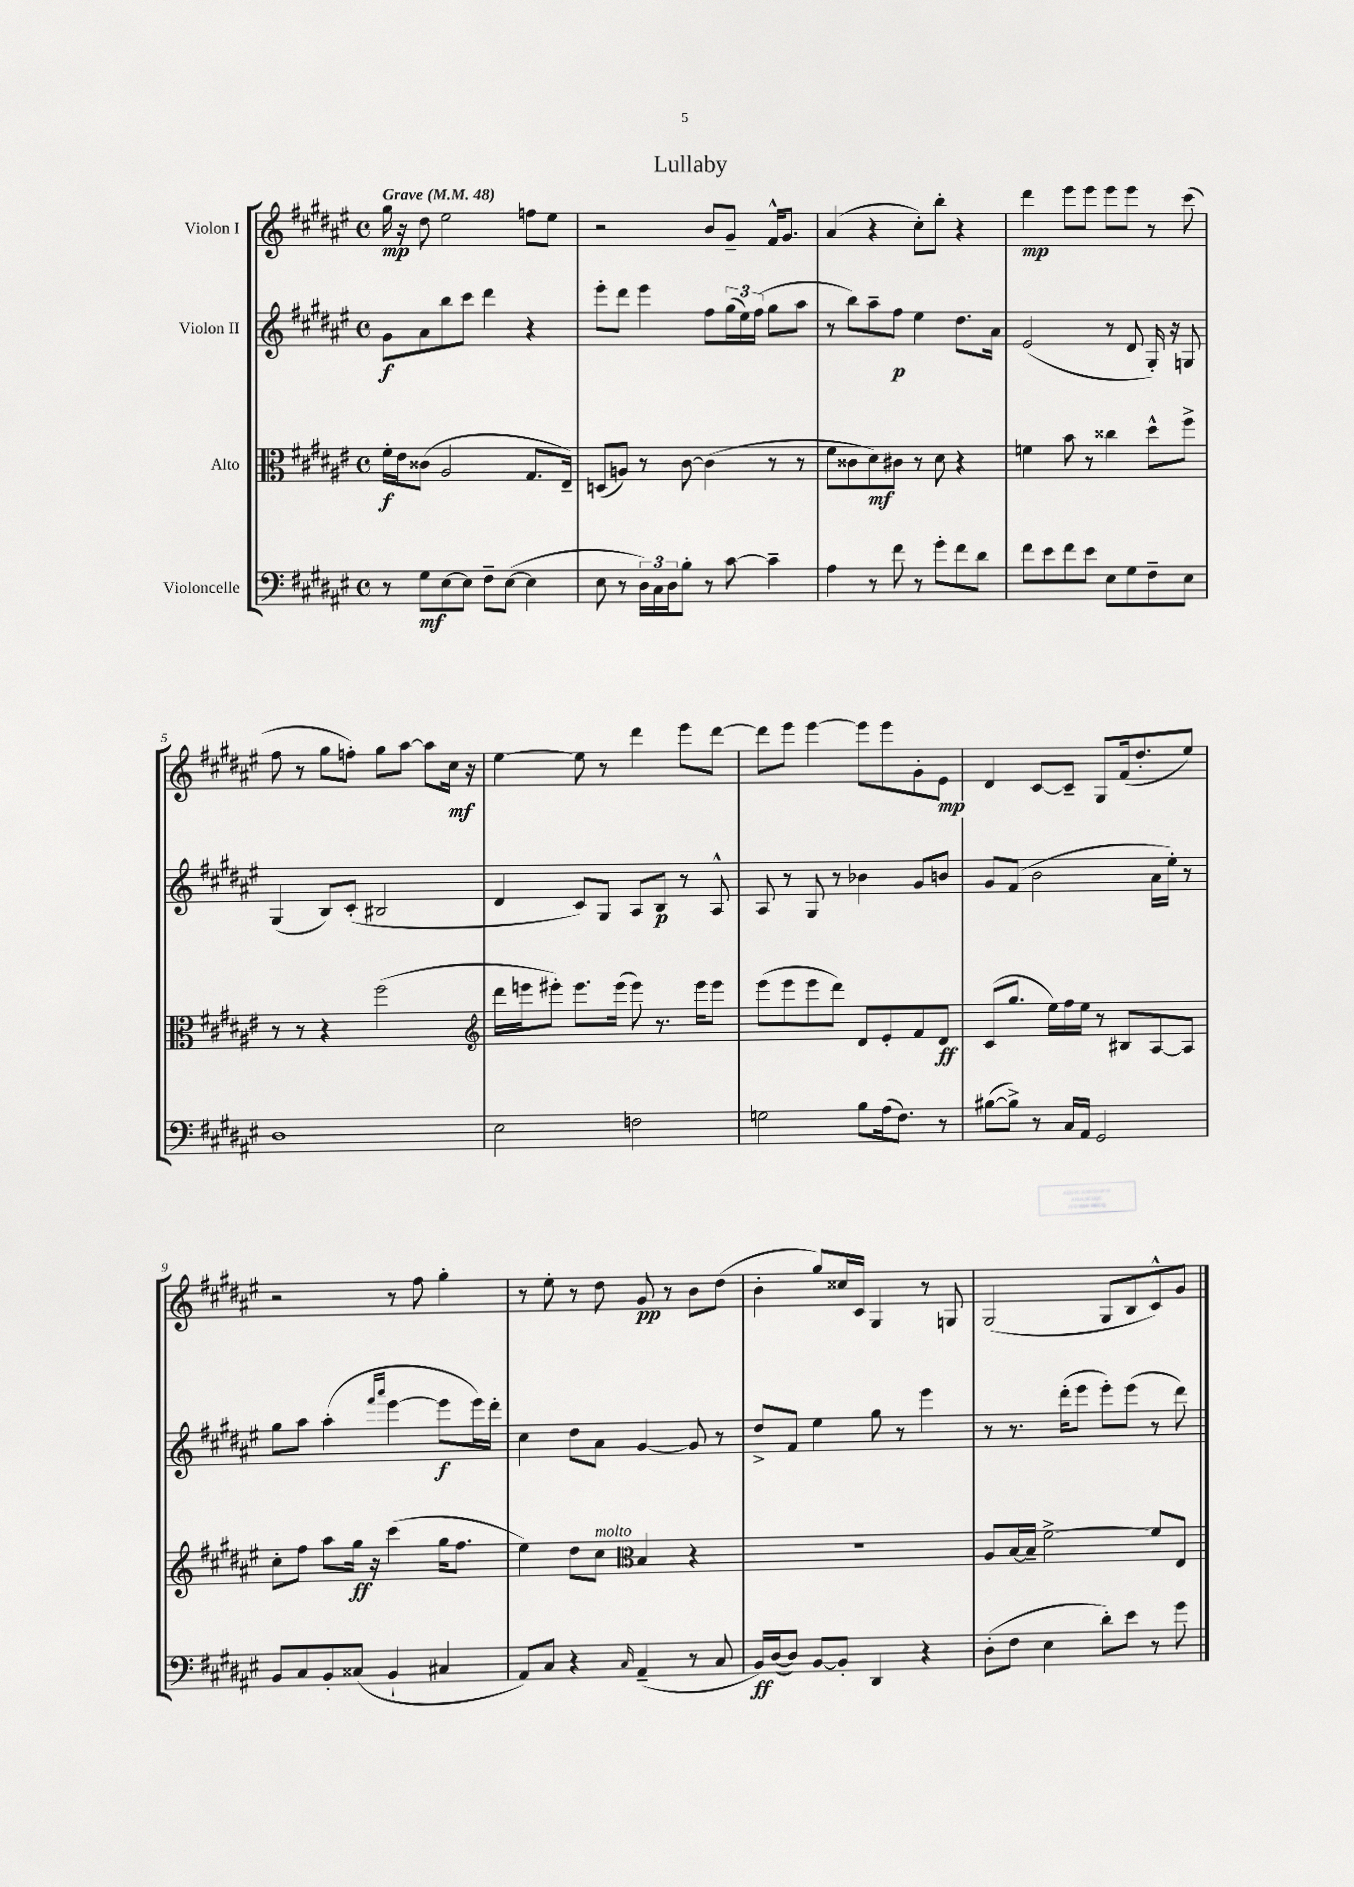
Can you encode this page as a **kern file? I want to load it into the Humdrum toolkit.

**kern	**dynam	**kern	**dynam	**kern	**dynam	**kern	**dynam
*part4	*part4	*part3	*part3	*part2	*part2	*part1	*part1
*staff4	*staff4	*staff3	*staff3	*staff2	*staff2	*staff1	*staff1
*I"Violoncelle	*	*I"Alto	*	*I"Violon II	*	*I"Violon I	*
*clefF4	*	*clefC3	*	*clefG2	*	*clefG2	*
*k[f#c#g#d#a#e#]	*	*k[f#c#g#d#a#e#]	*	*k[f#c#g#d#a#e#]	*	*k[f#c#g#d#a#e#]	*
*M4/4	*	*M4/4	*	*M4/4	*	*M4/4	*
*met(c)	*	*met(c)	*	*met(c)	*	*met(c)	*
*MM48	*	*MM48	*	*MM48	*	*MM48	*
=1	=1	=1	=1	=1	=1	=1	=1
!	!	!	!	!	!	!LO:TX:a:B:t=Grave	!
8r	.	16f#'\LL	f	8g#\L	f	16gg#\	mp
.	.	16e#\J	.	.	.	16r	.
8G#\L	mf	(8c##X\J	.	8a#\	.	8dd#\	.
[8E#\	.	2A#/	.	8bb\	.	2ee#\	.
8E#\J]	.	.	.	8ccc#\J	.	.	.
8F#~\L	.	.	.	4ddd#\	.	.	.
([8E#\J	.	.	.	.	.	.	.
4E#\]	.	8.G#/L	.	4r	.	8ffn\L	.
.	.	.	.	.	.	8ee#\J	.
.	.	16E#~/Jk)	.	.	.	.	.
=2	=2	=2	=2	=2	=2	=2	=2
8E#\	.	(8Dn/L	.	8eee#'\L	.	2r	.
8r	.	8An/J)	.	8ddd#\J	.	.	.
24D#\LL)	.	8r	.	4eee#\	.	.	.
24C#\	.	.	.	.	.	.	.
24D#\J	.	.	.	.	.	.	.
8B'\J	.	[8c#\	.	.	.	.	.
8r	.	(4c#\]	.	8ff#\L	.	8b/L	.
[8c#\	.	.	.	(24gg#\L	.	8g#~/J	.
.	.	.	.	24ee#\)	.	.	.
.	.	.	.	(24ff#\JJ	.	.	.
4c#~\]	.	8r	.	8gg#\L	.	16f#^^/KL	.
.	.	.	.	.	.	8.g#/J	.
.	.	8r	.	8aa#\J	.	.	.
=3	=3	=3	=3	=3	=3	=3	=3
4A#\	.	8f#\L	.	8r	.	(4a#/	.
.	.	8c##X\	.	8bb\L)	.	.	.
8r	.	8d#\)	mf	8aa#~\	.	4r	.
8f#\	.	8c#X\J	.	8ff#\J	p	.	.
8r	.	8r	.	4ee#\	.	8cc#'\L)	.
8g#'\L	.	8d#\	.	.	.	8bb'\J	.
8f#\	.	4r	.	8.dd#\L	.	4r	.
8d#\J	.	.	.	.	.	.	.
.	.	.	.	16a#\Jk	.	.	.
=4	=4	=4	=4	=4	=4	=4	=4
8f#\L	.	4fn\	.	(2e#/	.	4ddd#\	mp
8e#\	.	.	.	.	.	.	.
8f#\	.	8b\	.	.	.	8eee#\L	.
8e#\J	.	8r	.	.	.	8eee#\J	.
8E#\L	.	4cc##X\	.	8r	.	8eee#\L	.
8G#\	.	.	.	8d#/	.	8eee#\J	.
8F#~\	.	8dd#^^\L	.	16G#'/)	.	8r	.
.	.	.	.	16r	.	.	.
8E#\J	.	8ff#^\J	.	8Gn/	.	(8ccc#\	.
!!LO:LB:g=z
=5	=5	=5	=5	=5	=5	=5	=5
1D#	.	8r	.	(4G#/	.	8ff#\	.
.	.	8r	.	.	.	8r	.
.	.	4r	.	8B/L)	.	8gg#\L	.
.	.	.	.	(8c#'/J	.	8ffn'\J)	.
.	.	(2ff#\	.	2B#X/	.	8gg#\L	.
.	.	.	.	.	.	[8aa#\J	.
.	.	.	.	.	.	8aa#\L]	.
.	.	.	.	.	.	16cc#\Jk	mf
.	.	.	.	.	.	16r	.
=6	=6	=6	=6	=6	=6	=6	=6
*	*	*clefG2	*	*	*	*	*
2E#\	.	16ddd#\LL	.	4d#/	.	[4ee#\	.
.	.	16eeen\J	.	.	.	.	.
.	.	8eee#X'\J)	.	.	.	.	.
.	.	8.eee#\L	.	8c#/L)	.	8ee#\]	.
.	.	.	.	8G#/J	.	8r	.
.	.	(16eee#\Jk	.	.	.	.	.
2Fn\	.	8eee#\)	.	8A#/L	.	4ddd#\	.
.	.	8.r	.	8B/J	p	.	.
.	.	.	.	8r	.	8eee#\L	.
.	.	16eee#\KL	.	.	.	.	.
.	.	8eee#\J	.	8A#^^/	.	[8ddd#\J	.
=7	=7	=7	=7	=7	=7	=7	=7
2Gn\	.	(8eee#\L	.	8A#/	.	8ddd#\L]	.
.	.	8eee#\	.	8r	.	8eee#\J	.
.	.	8eee#\	.	8G#/	.	[4eee#\	.
.	.	8ddd#\J)	.	8r	.	.	.
8B\L	.	8d#/L	.	4b-X\	.	8eee#\L]	.
(16A#\k	.	8e#'/	.	.	.	8eee#\	.
8.F#\J)	.	.	.	.	.	.	.
.	.	8f#/	.	8g#/L	.	8g#'\	.
8r	.	8d#/J	ff	8bn/J	.	8e#\J	mp
=8	=8	=8	=8	=8	=8	=8	=8
([8B#X\L	.	(8c#/L	.	8g#/L	.	4d#/	.
8B#^\J])	.	8.gg#/J	.	(8f#/J	.	.	.
8r	.	.	.	2b\	.	[8c#/L	.
.	.	16ee#\LL)	.	.	.	.	.
16C#/LL	.	16ff#\	.	.	.	8c#~/J]	.
16AA#/JJ	.	16ee#\JJ	.	.	.	.	.
2GG#/	.	8r	.	.	.	8G#/L	.
.	.	8B#X/L	.	.	.	(16f#/k	.
.	.	.	.	.	.	8.dd#'/	.
.	.	[8A#/	.	16a#\LL	.	.	.
.	.	.	.	16ee#'\JJ)	.	.	.
.	.	8A#/J]	.	8r	.	8ee#/J)	.
!!LO:LB:g=z
=9	=9	=9	=9	=9	=9	=9	=9
8BB/L	.	8cc#'\L	.	8gg#\L	.	2r	.
8C#/	.	8ff#\J	.	8aa#\J	.	.	.
8BB'/	.	8aa#\L	.	(4aa#'\	.	.	.
(8C##X/J	.	16gg#\Jk	ff	.	.	.	.
.	.	16r	.	.	.	.	.
.	.	.	.	16qqfff#/LL	.	.	.
.	.	.	.	16qqaaa#/JJ	.	.	.
4BB`/	.	(4ccc#\	.	[4eee#\	.	8r	.
.	.	.	.	.	.	8ff#\	.
4C#X/	.	16gg#\KL	.	8eee#\L]	f	4gg#'\	.
.	.	8.ff#\J	.	.	.	.	.
.	.	.	.	16eee#\L)	.	.	.
.	.	.	.	16ddd#'\JJ	.	.	.
=10	=10	=10	=10	=10	=10	=10	=10
8AA#/L)	.	4ee#\)	.	4cc#\	.	8r	.
8C#/J	.	.	.	.	.	8ee#'\	.
4r	.	8dd#\L	.	8dd#\L	.	8r	.
!	!	!LO:TX:a:i:t=molto	!	!	!	!	!
.	.	8cc#\J	.	8a#\J	.	8dd#\	.
16qqC#/	.	.	.	.	.	.	.
*	*	*clefC3	*	*	*	*	*
(4AA#~/	.	4B/	.	[4g#/	.	8g#/	pp
.	.	.	.	.	.	8r	.
8r	.	4r	.	8g#/]	.	8b\L	.
8C#/	.	.	.	8r	.	(8dd#\J	.
=11	=11	=11	=11	=11	=11	=11	=11
16BB/LL)	ff	1r	.	8dd#^/L	.	4b'\	.
([16D#/J	.	.	.	.	.	.	.
8D#/J])	.	.	.	8f#/J	.	.	.
[8BB/L	.	.	.	4ee#\	.	8gg#/L)	.
8BB'/J]	.	.	.	.	.	16cc##X/L	.
.	.	.	.	.	.	16c#/JJ	.
4DD#/	.	.	.	8gg#\	.	4G#/	.
.	.	.	.	8r	.	.	.
4r	.	.	.	4eee#\	.	8r	.
.	.	.	.	.	.	8Gn/	.
=12	=12	=12	=12	=12	=12	=12	=12
(8D#'\L	.	8A#/L	.	8r	.	(2G#/	.
8F#\J	.	[16B/L	.	8.r	.	.	.
.	.	16B~/JJ]	.	.	.	.	.
4E#\	.	[2f#^\	.	.	.	.	.
.	.	.	.	(16ddd#'\KL	.	.	.
.	.	.	.	8eee#\J	.	.	.
8d#'\L)	.	.	.	8eee#'\L)	.	8G#/L	.
8e#\J	.	.	.	(8eee#\J	.	8B/	.
8r	.	8f#/L]	.	8r	.	8c#^^/)	.
8g#\	.	8E#/J	.	8ddd#\)	.	8g#/J	.
==	==	==	==	==	==	==	==
*-	*-	*-	*-	*-	*-	*-	*-
